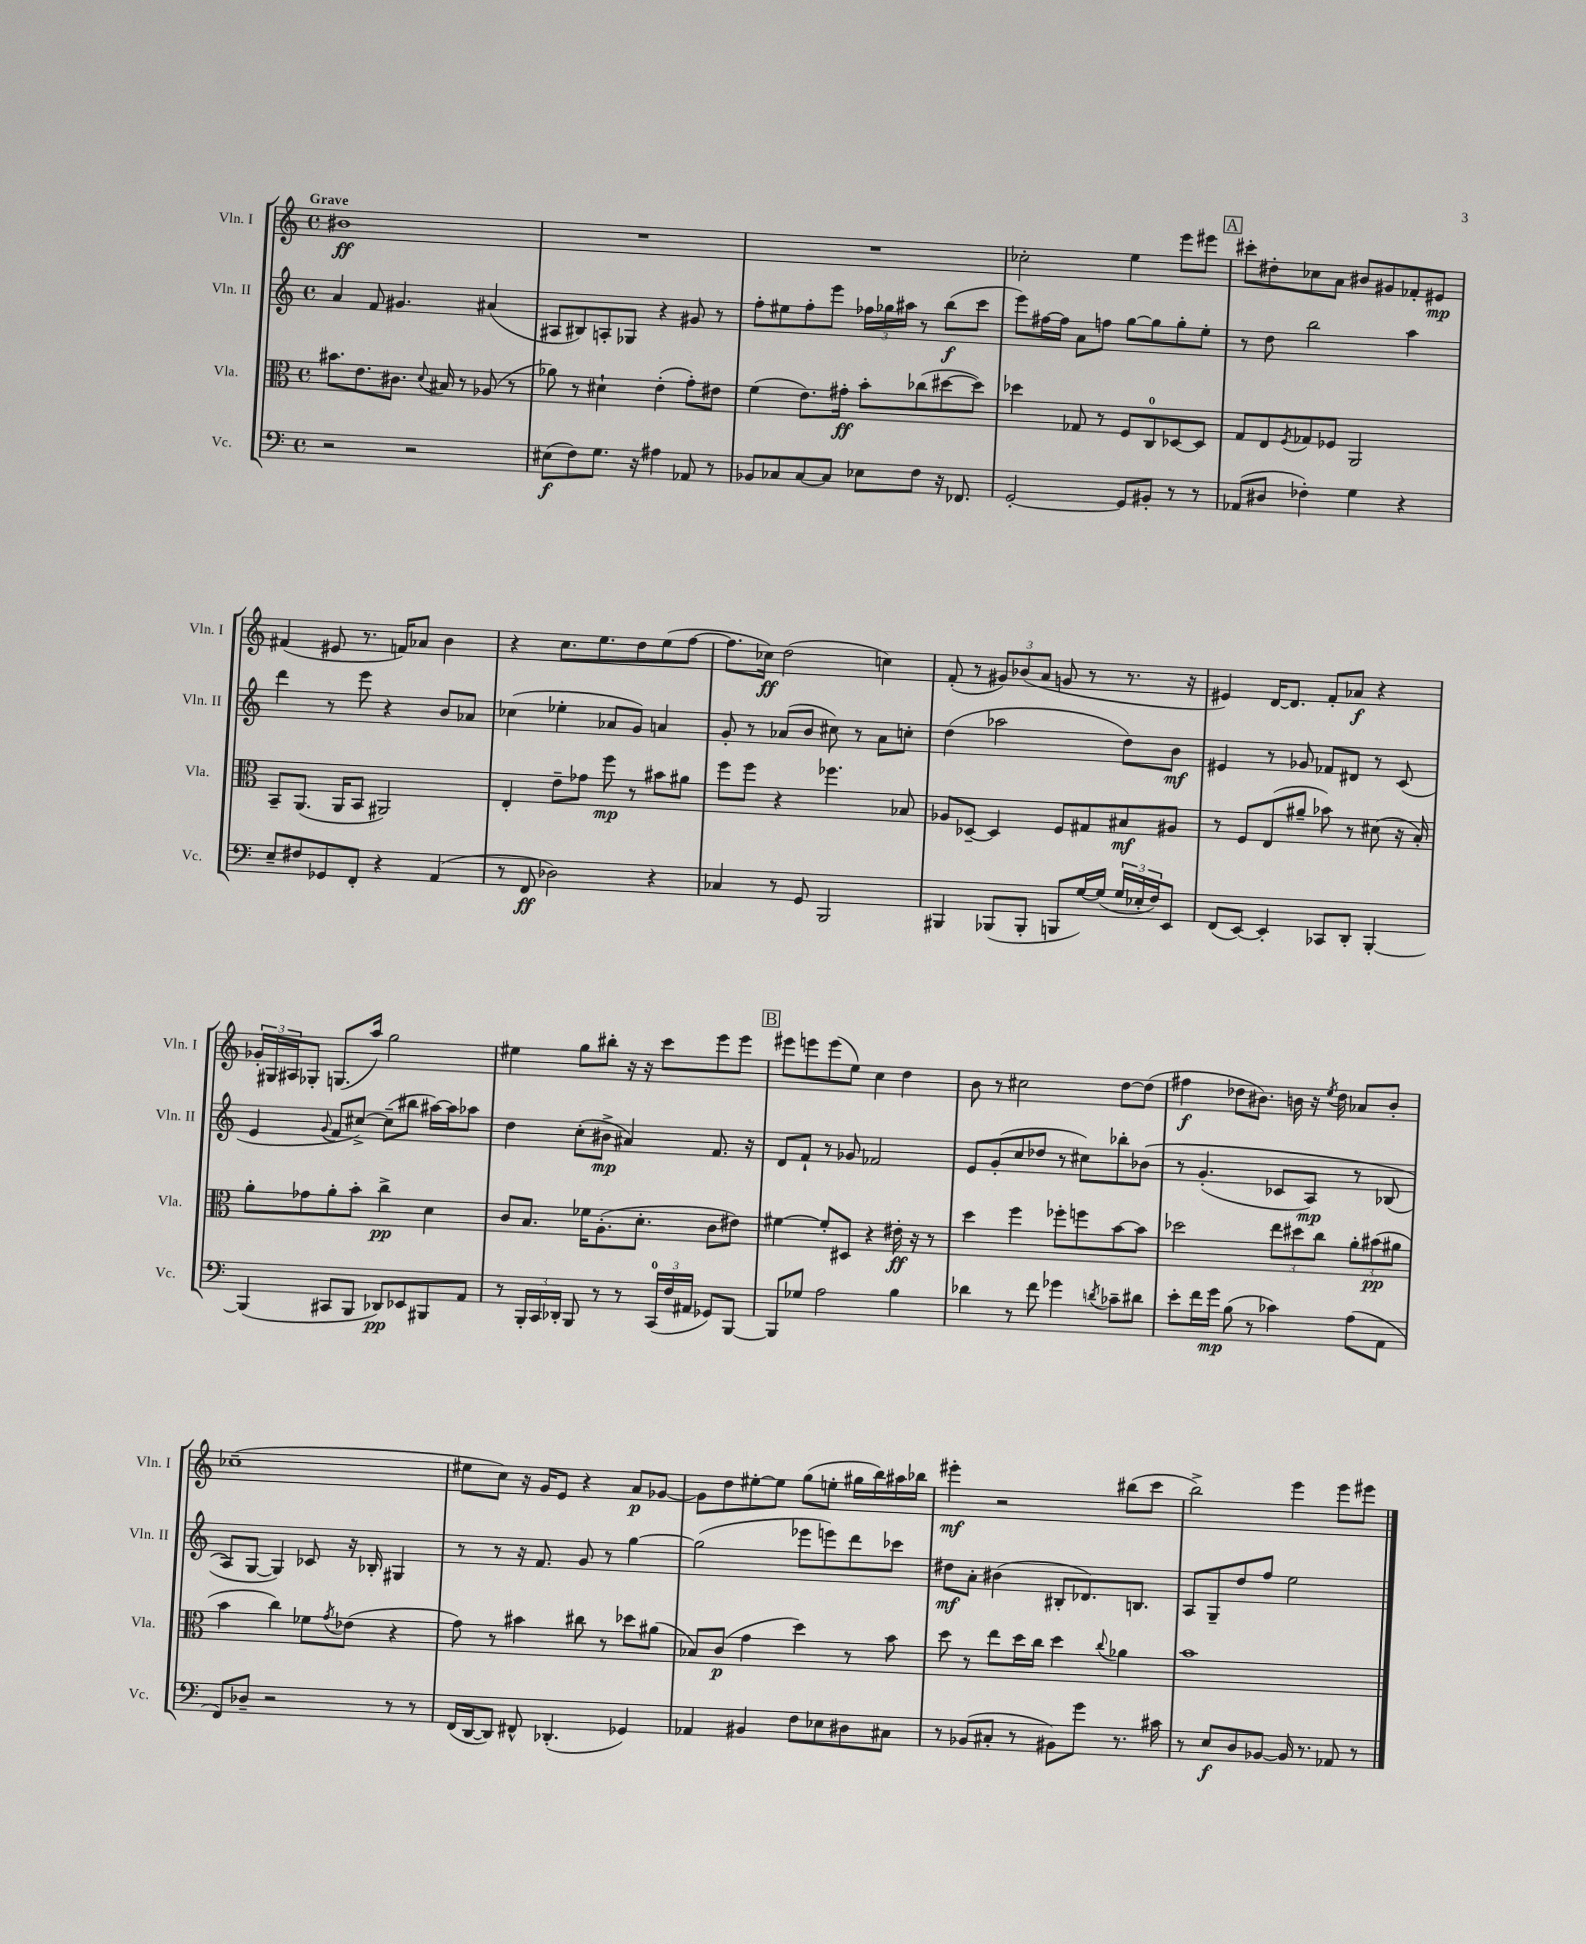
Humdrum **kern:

**kern	**dynam	**kern	**dynam	**kern	**dynam	**kern	**dynam
*part4	*part4	*part3	*part3	*part2	*part2	*part1	*part1
*staff4	*staff4	*staff3	*staff3	*staff2	*staff2	*staff1	*staff1
*I"Vc.	*	*I"Vla.	*	*I"Vln. II	*	*I"Vln. I	*
*I'Vc.	*	*I'Vla.	*	*I'Vln. II	*	*I'Vln. I	*
*clefF4	*	*clefC3	*	*clefG2	*	*clefG2	*
*k[]	*	*k[]	*	*k[]	*	*k[]	*
*M4/4	*	*M4/4	*	*M4/4	*	*M4/4	*
*met(c)	*	*met(c)	*	*met(c)	*	*met(c)	*
=1	=1	=1	=1	=1	=1	=1	=1
!	!	!	!	!	!	!LO:TX:a:B:t=Grave	!
2r	.	8.b#X\L	.	4a/	.	1b#X	ff
.	.	8.e\	.	.	.	.	.
.	.	.	.	8f/	.	.	.
.	.	8.c#X\J	.	4.g#X/	.	.	.
2r	.	.	.	.	.	.	.
.	.	8qqd/	.	.	.	.	.
.	.	16B#X/	.	.	.	.	.
.	.	8r	.	.	.	.	.
.	.	(8A-X/	.	(4a#X/	.	.	.
.	.	8r	.	.	.	.	.
=2	=2	=2	=2	=2	=2	=2	=2
(8E#X\L	f	8a-X\)	.	8A#X/L	.	1r	.
8F\)	.	8r	.	8B#X/)	.	.	.
8.G\J	.	4d#X`\	.	8An'/	.	.	.
.	.	.	.	8G-X/J	.	.	.
16r	.	.	.	.	.	.	.
4A#X\	.	(4e'\	.	4r	.	.	.
8AA-X/	.	8g'\L)	.	8g#X/	.	.	.
8r	.	8e#X\J	.	8r	.	.	.
=3	=3	=3	=3	=3	=3	=3	=3
8BB-X/L	.	(4f\	.	8ff'\L	.	1r	.
8C-X/	.	.	.	8ee#X\	.	.	.
[8C-/	.	8.e\L)	.	8ff'\	.	.	.
8C-/J]	.	.	.	8eee\J	.	.	.
.	.	16g#X'\Jk	ff	.	.	.	.
8E-X\L	.	8b'\L	.	24ff-X\LL	.	.	.
.	.	.	.	24gg-X\	.	.	.
.	.	.	.	24aa#X\JJ	.	.	.
8F\J	.	(8cc-X\	.	8r	.	.	.
16r	.	[8dd#X\	.	(8bb\L	f	.	.
8.FF-X/	.	.	.	.	.	.	.
.	.	8dd#\J])	.	8ccc\J	.	.	.
=4	=4	=4	=4	=4	=4	=4	=4
[2GG'/	.	4dd-X\	.	8eee\L)	.	2cc-X'\	.
.	.	.	.	[16ff#X\L	.	.	.
.	.	.	.	16ff#\JJ]	.	.	.
.	.	8G-X/	.	8a\L	.	.	.
.	.	8r	.	8ffn\J	.	.	.
8GG/L]	.	8F/L	.	[8gg\L	.	4ee\	.
8BB#X'/J	.	8C/	.	8gg\]	.	.	.
8r	.	[8D-X/	.	8gg'\	.	8eee\L	.
8r	.	8D-/J]	.	8ee'\J	.	8eee#X\J	.
!!LO:REH:place=s1:t=A
=5	=5	=5	=5	=5	=5	=5	=5
(8AA-X/L	.	8G/L	.	8r	.	8ccc#X'\L	.
8D#X/J	.	8E/	.	8dd\	.	8dd#X'\	.
.	.	8qF/	.	.	.	.	.
4F-X'\)	.	8G-X/	.	2bb\	.	8cc-X\	.
.	.	8F-X/J	.	.	.	8a\J	.
4G\	.	2AA/	.	.	.	8b#X/L	.
.	.	.	.	.	.	8g#X/	.
4r	.	.	.	4aa\	.	8f-X'/	.
.	.	.	.	.	.	8e#X/J	mp
!!LO:LB:g=z
=6	=6	=6	=6	=6	=6	=6	=6
8E~/L	.	8BB~/L	.	4ddd\	.	(4f#X/	.
8F#X/	.	(8.AA/J	.	.	.	.	.
8GG-X/	.	.	.	8r	.	8e#X/	.
.	.	16AA/KL	.	.	.	.	.
8FF'/J	.	8BB/J	.	8eee\	.	8.r	.
4r	.	2AA#X/)	.	4r	.	.	.
.	.	.	.	.	.	16fn/KL)	.
.	.	.	.	.	.	8a-X/J	.
(4AA/	.	.	.	8b/L	.	4b\	.
.	.	.	.	8a-X/J	.	.	.
=7	=7	=7	=7	=7	=7	=7	=7
8r	.	4E'/	.	(4cc-X\	.	4r	.
8FF/	ff	.	.	.	.	.	.
2D-X\)	.	8e~\L	.	4ee-X'\	.	8.cc\L	.
.	.	8g-X\J	.	.	.	.	.
.	.	.	.	.	.	8.ee\	.
.	.	8ff\	mp	8a-X/L	.	.	.
.	.	8r	.	8g/J)	.	8dd\	.
4r	.	8b#X\L	.	4an/	.	(8ee\	.
.	.	8a#X\J	.	.	.	[8ff\J	.
=8	=8	=8	=8	=8	=8	=8	=8
4C-X/	.	8ff\L	.	8g'/	.	8.ff\L]	.
.	.	8ff\J	.	8r	.	.	.
.	.	.	.	.	.	16cc-X\Jk)	ff
8r	.	4r	.	(8a-X/L	.	(2dd\	.
8GG/	.	.	.	8b/J	.	.	.
2BBB/	.	4.ff-X\	.	8cc#X\)	.	.	.
.	.	.	.	8r	.	.	.
.	.	.	.	8a-\L	.	4ccn\)	.
.	.	8B-X/	.	8ccn'\J	.	.	.
=9	=9	=9	=9	=9	=9	=9	=9
4BBB#X/	.	8A-X/L	.	(4dd\	.	(8f'/	.
.	.	[8D-X~/J	.	.	.	8r	.
(8BBB-X/L	.	4D-/]	.	2aa-X\	.	12g#X/L)	.
.	.	.	.	.	.	(12b-X/	.
8BBB-'/J	.	.	.	.	.	.	.
.	.	.	.	.	.	12a/J	.
8BBBn/L	.	8F/L	.	.	.	8gn/	.
[16G/L)	.	8G#X/	.	.	.	8r	.
(16G/JJ]	.	.	.	.	.	.	.
24G/LL	.	8B#X/	mf	8dd\L)	.	8.r	.
24E-X'/	.	.	.	.	.	.	.
24F/J)	.	.	.	.	.	.	.
8EE/J	.	8A#X/J	.	8b\J	mf	.	.
.	.	.	.	.	.	16r	.
=10	=10	=10	=10	=10	=10	=10	=10
(8FF/L	.	8r	.	4e#X/	.	4e#X/)	.
[8EE/J)	.	8F/L	.	.	.	.	.
4EE'/]	.	(8E/	.	8r	.	[16d/KL	.
.	.	.	.	.	.	8.d/J]	.
.	.	8a#X~/J	.	8g-X/	.	.	.
8CC-X/L	.	8b-X\)	.	8f-X/L	.	8f'/L	.
8DD'/J	.	8r	.	8d#X/J	.	8a-X/J	f
[4BBB'/	.	(8d#X\	.	8r	.	4r	.
.	.	16r	.	(8c/	.	.	.
.	.	16B'/)	.	.	.	.	.
!!LO:LB:g=z
=11	=11	=11	=11	=11	=11	=11	=11
(4BBB/]	.	8a'\L	.	4e/	.	24g-X'/LL	.
.	.	.	.	.	.	24G#X/	.
.	.	.	.	.	.	24A#X/J	.
.	.	8g-X\	.	.	.	8G-X'/J	.
.	.	.	.	8qqg/	.	.	.
8CC#X/L	.	8a'\	.	8f/L	.	(8.Gn/L	.
8BBB/J	.	8b'\J	.	[8cc#X^/J)	.	.	.
.	.	.	.	.	.	16aa/Jk)	.
8DD-X/L)	pp	4cc^\	pp	(8cc#~\L]	.	2gg\	.
8EE-X/	.	.	.	8bb#X\J	.	.	.
8BBB#X/	.	4d\	.	[16aa#X\LL)	.	.	.
.	.	.	.	16aa#\J]	.	.	.
8AA/J	.	.	.	8aa-X\J	.	.	.
=12	=12	=12	=12	=12	=12	=12	=12
8r	.	8c/L	.	4dd\	.	4ee#X\	.
24BBB'/LL	.	8.B/J	.	.	.	.	.
24CC/	.	.	.	.	.	.	.
24DD-X'/JJ	.	.	.	.	.	.	.
8BBB/	.	.	.	(8cc'\L	.	8gg\L	.
.	.	16f-X\KL	.	.	.	.	.
8r	.	(8.A'\	.	8b#X^\J	mp	8bb#X'\J	.
8r	.	.	.	4a#X/)	.	16r	.
.	.	8.d'\J	.	.	.	16r	.
(24CC/LL	.	.	.	.	.	8ccc\L	.
24F/	.	.	.	.	.	.	.
24AA#X/JJ	.	.	.	.	.	.	.
8GG-X/L)	.	8c\L	.	8.f/	.	8eee\	.
[8BBB/J	.	8e#X\J)	.	.	.	8eee\J	.
.	.	.	.	16r	.	.	.
!!LO:REH:place=s1:t=B
=13	=13	=13	=13	=13	=13	=13	=13
8BBB/L]	.	[4f#X\	.	8d/L	.	8eee#X\L	.
8G-X/J	.	.	.	8f`/J	.	8eeen\	.
2A\	.	8f#'/L]	.	8r	.	(8eee\	.
.	.	8D#X/J	.	8g-X/	.	8ee\J)	.
.	.	4r	.	2f-X/	.	4cc\	.
4B\	.	16e#X'\	ff	.	.	4dd\	.
.	.	16r	.	.	.	.	.
.	.	8r	.	.	.	.	.
=14	=14	=14	=14	=14	=14	=14	=14
4d-X\	.	4dd\	.	8e/L	.	8b\	.
.	.	.	.	(8g'/	.	8r	.
8r	.	4ff\	.	8cc/	.	2cc#X\	.
8f\	.	.	.	8dd-X/J	.	.	.
4g-X\	.	8ff-X'\L	.	8r	.	.	.
.	.	8ffn\	.	8cc#X\L)	.	.	.
8qdn/	.	.	.	.	.	.	.
8c-X~\L	.	[8b\	.	8bb-X'\	.	[8dd\L	.
8d#X\J	.	8b\J]	.	(8b-X\J	.	(8dd\J]	.
=15	=15	=15	=15	=15	=15	=15	=15
8e'\L	.	2dd-X\	.	8r	.	4ff#X\	f
16f\L	.	.	.	(4.g'/	.	.	.
16g\JJ	mp	.	.	.	.	.	.
(8B\	.	.	.	.	.	8dd-X\L	.
8r	.	.	.	.	.	8.b#X\J)	.
4c-X\)	.	12ee\L	.	8c-X/L	.	.	.
.	.	.	.	.	.	16bn\	.
.	.	12dd#X\	.	.	.	.	.
.	.	.	.	8A/J)	mp	16r	.
.	.	12cc\J	.	.	.	.	.
.	.	.	.	.	.	8qee/	.
.	.	.	.	.	.	16dd-\	.
(8A\L	.	12a'\L	.	8r	.	8a-X/L	.
.	.	(12b#X\	pp	.	.	.	.
8AA\J	.	.	.	(8B-X/	.	8b'/J	.
.	.	12a#X\J	.	.	.	.	.
!!LO:LB:g=z
=16	=16	=16	=16	=16	=16	=16	=16
8FF/L)	.	4b\	.	8A/L)	.	(1cc-X~	.
8D-X~/J	.	.	.	[8G/J	.	.	.
2r	.	4cc\)	.	4G/])	.	.	.
.	.	8f-X\L	.	8c-X/	.	.	.
.	.	8qg/	.	.	.	.	.
.	.	(8e-X\J	.	16r	.	.	.
.	.	.	.	16B-X'/	.	.	.
8r	.	4r	.	4G#X/	.	.	.
8r	.	.	.	.	.	.	.
=17	=17	=17	=17	=17	=17	=17	=17
(16FF/LL	.	8g\)	.	8r	.	8ee#X\L	.
[16DD/J	.	.	.	.	.	.	.
8DD/J])	.	8r	.	8r	.	8cc\J)	.
8FF#X^^/	.	4b#X\	.	16r	.	16r	.
.	.	.	.	8.f/	.	16g/KL	.
(4.DD-X'/	.	.	.	.	.	8e/J	.
.	.	8cc#X\	.	8g/	.	4r	.
.	.	8r	.	8r	.	.	.
4GG-X/)	.	8dd-X\L	.	[4gg\	.	8a/L	p
.	.	(8a#X\J	.	.	.	[8g-X/J	.
=18	=18	=18	=18	=18	=18	=18	=18
4AA-X/	.	8B-X/L)	.	(2gg\]	.	8g-\L]	.
.	.	(8c/J	p	.	.	8dd\	.
4BB#X/	.	4g\	.	.	.	[8ee#X'\	.
.	.	.	.	.	.	8ee#\J]	.
8F\L	.	4dd\)	.	8eee-X\L	.	(8gg\L	.
8E-X\	.	.	.	8eeen\)	.	8een'\J	.
8D#X\	.	8r	.	8ddd\	.	16gg#X\LL	.
.	.	.	.	.	.	16bb\)	.
8C#X\J	.	8b\	.	8ccc-X\J	.	16aa#X\	.
.	.	.	.	.	.	16bb-X\JJ	.
=19	=19	=19	=19	=19	=19	=19	=19
8r	.	8dd\	.	8dd#X\L	mf	4eee#X'\	mf
(8BB-X/L	.	8r	.	8a'\J	.	.	.
8C#X'/J	.	8ee\L	.	(4b#X\	.	2r	.
8r	.	16dd\L	.	.	.	.	.
.	.	16cc\JJ	.	.	.	.	.
8BB#X\L)	.	4dd\	.	8B#X'/L	.	.	.
8g\J	.	.	.	8.d-X/)	.	.	.
.	.	8qqcc/	.	.	.	.	.
8.r	.	4a-X\	.	.	.	(8bb#X\L	.
.	.	.	.	8.Bn/J	.	.	.
.	.	.	.	.	.	8ccc\J	.
16c#X\	.	.	.	.	.	.	.
=20	=20	=20	=20	=20	=20	=20	=20
8r	.	1b	.	8A/L	.	2bb^\)	.
8E/L	f	.	.	8G~/	.	.	.
8D/	.	.	.	8dd/	.	.	.
[8BB-X/J	.	.	.	8ff/J	.	.	.
16BB-/]	.	.	.	2ee\	.	4eee\	.
8.r	.	.	.	.	.	.	.
8AA-X/	.	.	.	.	.	8eee\L	.
8r	.	.	.	.	.	8eee#X\J	.
==	==	==	==	==	==	==	==
*-	*-	*-	*-	*-	*-	*-	*-
